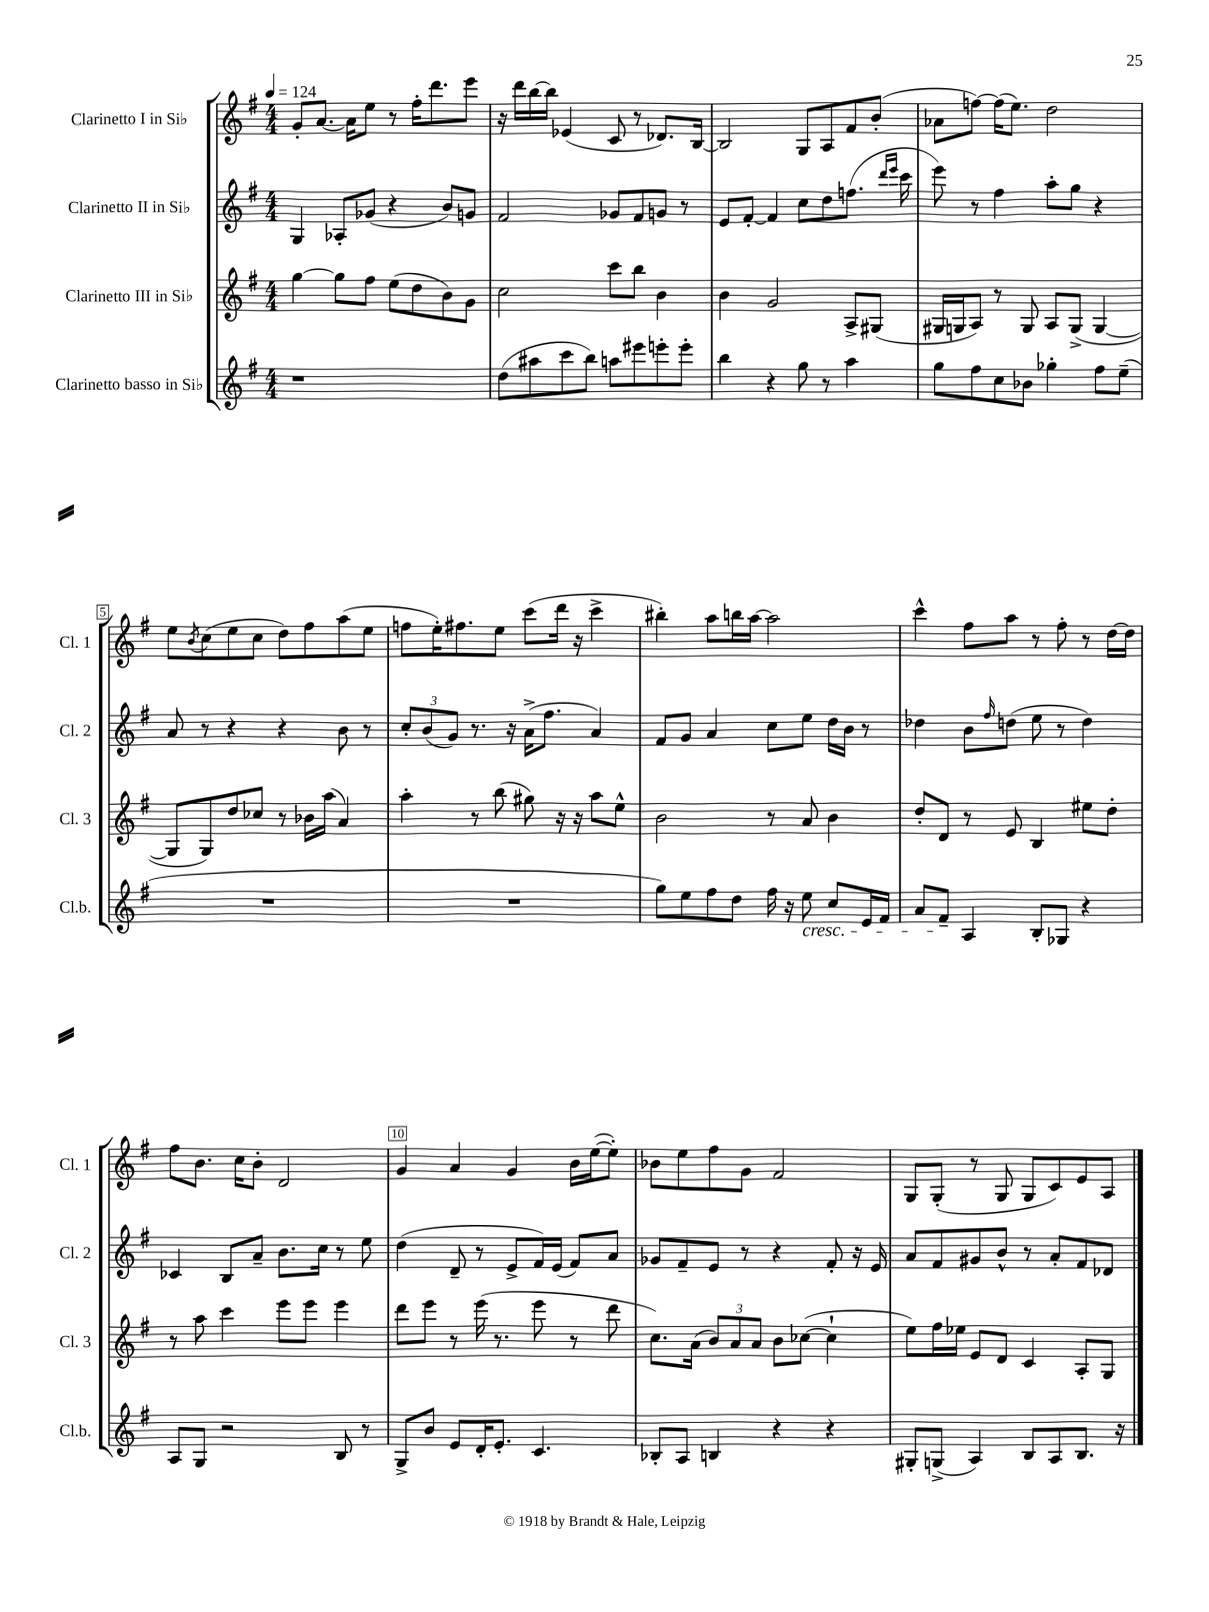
<<
\new StaffGroup <<
\new Staff = "s0" \with { instrumentName = "Clarinetto I in Sib" shortInstrumentName = "Cl. 1" } {
    \clef treble \key g \major \numericTimeSignature \time 4/4 \tempo 4 = 124
    g'8-. a'8.~ a'16 e''8 r8 fis''16-. d'''8. e'''8 |
    r16 d'''16 b''16~ b''16 ees'4( c'8 r8 des'8.) b16~ |
    b2 g8 a8 fis'8 b'8-.( |
    aes'8 f''8~) f''16( e''8.) d''2 |
    e''8 \acciaccatura { b'8 } c''8( e''8 c''8 d''8) fis''8 a''8( e''8 |
    f''8 e''16-.) fis''8. e''8 c'''8( d'''16 r16 c'''4-> |
    bis''4-.) a''8 b''16 a''16~ a''2 |
    c'''4-^ fis''8 a''8 r8 fis''8-. r8 d''16~ d''16 |
    fis''8 b'8. c''16 b'8-. d'2 |
    g'4 a'4 g'4 b'16 e''16~( e''8-.) |
    bes'8 e''8 fis''8 g'8 fis'2 |
    g8 g8-.( r8 g8 g8 c'8) e'8 a8 \bar "|." |
}
\new Staff = "s1" \with { instrumentName = "Clarinetto II in Sib" shortInstrumentName = "Cl. 2" } {
    \clef treble \key g \major \numericTimeSignature \time 4/4
    g4 aes8-. ges'8( r4 b'8) g'8 |
    fis'2 ges'8 fis'8 g'8 r8 |
    e'8 fis'8~-. fis'4 c''8 d''8 f''8.( \grace { d'''16 e'''16 } c'''16 |
    e'''8) r8 fis''4 a''8-. g''8 r4 |
    a'8 r8 r4 r4 b'8 r8 |
    \tuplet 3/2 { c''8-. b'8( g'8) } r8. r16 a'16->( fis''8. a'4) |
    fis'8 g'8 a'4 c''8 e''8 d''16 b'16 r8 |
    des''4 b'8 \grace { fis''16 } d''8( e''8 r8 d''4) |
    ces'4 b8 a'8-- b'8. c''16 r8 e''8 |
    d''4( d'8-- r8 e'8-> fis'16) e'16( fis'8) a'8 |
    ges'8 fis'8-- e'8 r8 r4 fis'8-. r16 e'16 |
    a'8 fis'8 gis'8 b'8-^ r8 a'8-. fis'8 des'8 \bar "|." |
}
\new Staff = "s2" \with { instrumentName = "Clarinetto III in Sib" shortInstrumentName = "Cl. 3" } {
    \clef treble \key g \major \numericTimeSignature \time 4/4
    g''4~ g''8 fis''8 e''8( d''8 b'8) g'8 |
    c''2 c'''8 b''8 b'4 |
    b'4 g'2 a8-> gis8( |
    gis16 g16 a8) r8 g8 a8 g8->( g4~ |
    g8 g8) d''8 ces''8 r8 bes'16 a''16( a'4) |
    a''4-. r8 b''8( gis''8) r16 r16 a''8 e''8-^ |
    b'2 r8 a'8 b'4 |
    d''8-. d'8 r8 e'8 b4 eis''8 d''8-. |
    r8 a''8 c'''4 e'''8 e'''8 e'''4 |
    d'''8 e'''8 r8 e'''16( r8. e'''8 r8 d'''8 |
    c''8.) a'16( \tuplet 3/2 { b'8) a'8 a'8 } b'8 ces''8~( ces''4-! |
    e''8) fis''16 ees''16 e'8 d'8 c'4 a8-. g8 \bar "|." |
}
\new Staff = "s3" \with { instrumentName = "Clarinetto basso in Sib" shortInstrumentName = "Cl.b." } {
    \clef treble \key g \major \numericTimeSignature \time 4/4
    r1 |
    d''8( ais''8 c'''8 b''8) a''8 eis'''8 e'''8-. e'''8-. |
    b''4 r4 g''8 r8 a''4 |
    g''8 fis''8 c''8 bes'8 ges''4-. fis''8 e''8--( |
    R1 |
    R1 |
    g''8) e''8 fis''8 d''8 fis''16 r16 e''8\cresc c''8 e'16 fis'16 |
    a'8 fis'8--\! a4 b8-. ges8 r4 |
    a8 g8 r2 b8 r8 |
    g8-> b'8 e'8 d'16-. e'8.-. c'4. |
    bes8-. a8 b4 r4 r4 |
    gis8-. g8->( a4) b8 a8 b8. r16 \bar "|." |
}
>>
>>
\layout { \context { \Score \override BarNumber.break-visibility = ##(#f #t #t) barNumberVisibility = #(every-nth-bar-number-visible 5) \override BarNumber.stencil = #(make-stencil-boxer 0.1 0.3 ly:text-interface::print) } }
